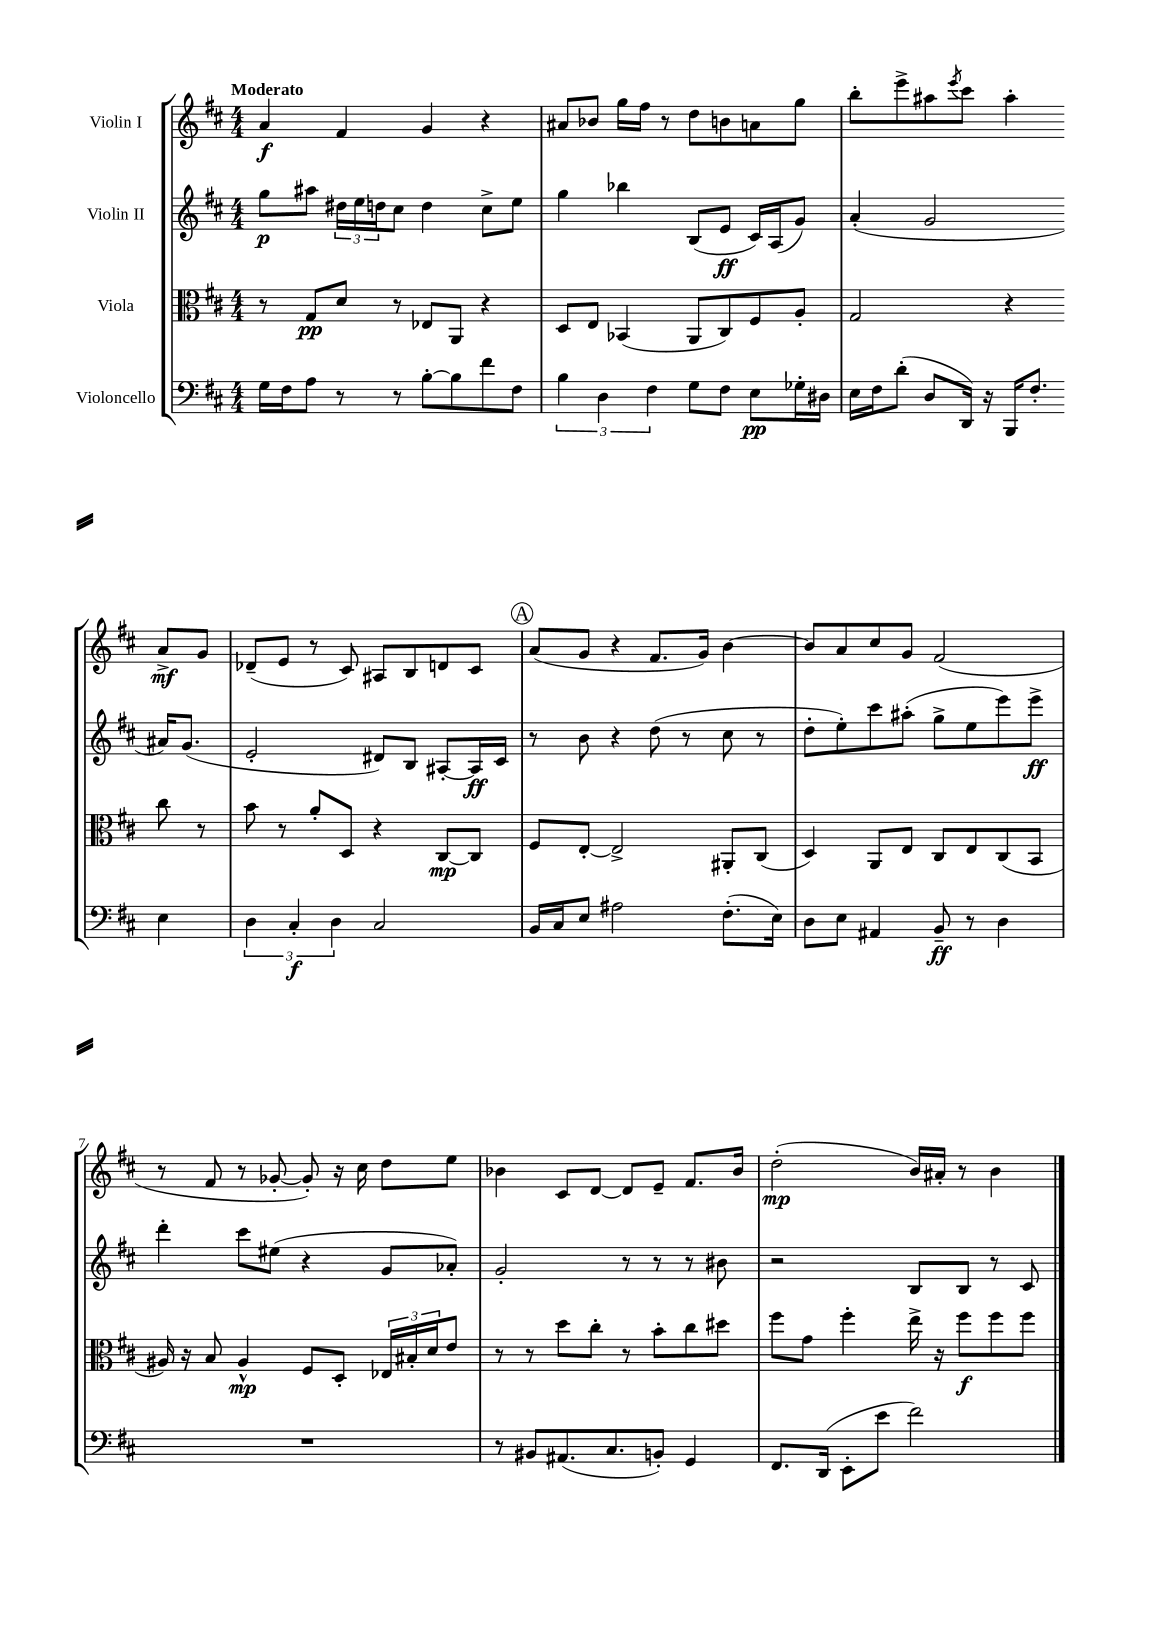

**kern	**dynam	**kern	**dynam	**kern	**dynam	**kern	**dynam
*part4	*part4	*part3	*part3	*part2	*part2	*part1	*part1
*staff4	*staff4	*staff3	*staff3	*staff2	*staff2	*staff1	*staff1
*I"Violoncello	*	*I"Viola	*	*I"Violin II	*	*I"Violin I	*
*clefF4	*	*clefC3	*	*clefG2	*	*clefG2	*
*k[f#c#]	*	*k[f#c#]	*	*k[f#c#]	*	*k[f#c#]	*
*M4/4	*	*M4/4	*	*M4/4	*	*M4/4	*
=1	=1	=1	=1	=1	=1	=1	=1
!	!	!	!	!	!	!LO:TX:a:B:t=Moderato	!
16G\LL	.	8r	.	8gg\L	p	4a/	f
16F#\J	.	.	.	.	.	.	.
8A\J	.	8G/L	pp	8aa#X\J	.	.	.
8r	.	8d/J	.	24dd#X\LL	.	4f#/	.
.	.	.	.	24ee\	.	.	.
.	.	.	.	24ddn\J	.	.	.
8r	.	8r	.	8cc#\J	.	.	.
[8B'\L	.	8E-X/L	.	4dd\	.	4g/	.
8B\]	.	8AA/J	.	.	.	.	.
8f#\	.	4r	.	8cc#^\L	.	4r	.
8F#\J	.	.	.	8ee\J	.	.	.
=2	=2	=2	=2	=2	=2	=2	=2
6B\	.	8D/L	.	4gg\	.	8a#X/L	.
.	.	8E/J	.	.	.	8b-X/J	.
6D\	.	.	.	.	.	.	.
.	.	(4BB-X/	.	4bb-X\	.	16gg\LL	.
.	.	.	.	.	.	16ff#\JJ	.
6F#\	.	.	.	.	.	.	.
.	.	.	.	.	.	8r	.
8G\L	.	8AA/L	.	(8B/L	.	8dd\L	.
8F#\J	.	8C#/)	.	8e/J	ff	8bn\	.
8E\L	pp	8F#/	.	16c#/LL)	.	8an\	.
.	.	.	.	(16A/J	.	.	.
16G-X'\L	.	8A'/J	.	8g/J)	.	8gg\J	.
16D#X\JJ	.	.	.	.	.	.	.
=3	=3	=3	=3	=3	=3	=3	=3
16E\LL	.	2G/	.	(4a'/	.	8bb'\L	.
16F#\J	.	.	.	.	.	.	.
(8d'\J	.	.	.	.	.	8eee^\	.
8D/L	.	.	.	2g/	.	8aa#X\	.
.	.	.	.	.	.	8qeee/	.
16DD/Jk)	.	.	.	.	.	8ccc#\J	.
16r	.	.	.	.	.	.	.
16BBB/KL	.	4r	.	.	.	4aa#'\	.
8.F#'/J	.	.	.	.	.	.	.
4E\	.	8cc#\	.	16a#X/KL)	.	8a^/L	mf
.	.	.	.	(8.g/J	.	.	.
.	.	8r	.	.	.	8g/J	.
!!LO:LB:g=z
=4	=4	=4	=4	=4	=4	=4	=4
6D\	.	8b\	.	2e'/	.	(8d-X~/L	.
.	.	8r	.	.	.	8e/J	.
6C#'/	f	.	.	.	.	.	.
.	.	8a'/L	.	.	.	8r	.
6D\	.	.	.	.	.	.	.
.	.	8D/J	.	.	.	8c#/)	.
2C#/	.	4r	.	8d#X/L)	.	8A#X/L	.
.	.	.	.	8B/J	.	8B/	.
.	.	[8C#/L	mp	[8A#X'/L	.	8dn/	.
.	.	8C#/J]	.	16A#/L]	ff	8c#/J	.
.	.	.	.	16c#/JJ	.	.	.
!!LO:REH:place=s1:t=A
=5	=5	=5	=5	=5	=5	=5	=5
16BB/LL	.	8F#/L	.	8r	.	(8a/L	.
16C#/J	.	.	.	.	.	.	.
8E/J	.	[8E'/J	.	8b\	.	8g/J	.
2A#X\	.	2E^/]	.	4r	.	4r	.
.	.	.	.	(8dd\	.	8.f#/L	.
.	.	.	.	8r	.	.	.
.	.	.	.	.	.	16g/Jk)	.
(8.F#'\L	.	8AA#X'/L	.	8cc#\	.	[4b\	.
.	.	(8C#/J	.	8r	.	.	.
16E\Jk)	.	.	.	.	.	.	.
=6	=6	=6	=6	=6	=6	=6	=6
8D\L	.	4D/)	.	8dd'\L	.	8b/L]	.
8E\J	.	.	.	8ee'\)	.	8a/	.
4AA#X/	.	8AA/L	.	8ccc#\	.	8cc#/	.
.	.	8E/J	.	(8aa#X'\J	.	8g/J	.
8BB~/	ff	8C#/L	.	8gg^\L	.	(2f#/	.
8r	.	8E/	.	8ee\	.	.	.
4D\	.	(8C#/	.	8eee\)	.	.	.
.	.	8BB/J	.	8eee^\J	ff	.	.
!!LO:LB:g=z
=7	=7	=7	=7	=7	=7	=7	=7
1r	.	16A#X/)	.	4ddd'\	.	8r	.
.	.	16r	.	.	.	.	.
.	.	8B/	.	.	.	8f#/	.
.	.	4A#^^/	mp	8ccc#\L	.	8r	.
.	.	.	.	(8ee#X\J	.	[8g-X'/	.
.	.	8F#/L	.	4r	.	8g-'/])	.
.	.	8D'/J	.	.	.	16r	.
.	.	.	.	.	.	16cc#\	.
.	.	24E-X/LL	.	8g/L	.	8dd\L	.
.	.	24B#X'/	.	.	.	.	.
.	.	24d/J	.	.	.	.	.
.	.	8e/J	.	8a-X'/J)	.	8ee\J	.
=8	=8	=8	=8	=8	=8	=8	=8
8r	.	8r	.	2g'/	.	4b-X\	.
8BB#X/L	.	8r	.	.	.	.	.
(8.AA#X/	.	8dd\L	.	.	.	8c#/L	.
.	.	8cc#'\J	.	.	.	[8d/J	.
8.C#/	.	.	.	.	.	.	.
.	.	8r	.	8r	.	8d/L]	.
8BBn'/J)	.	8b'\L	.	8r	.	8e~/J	.
4GG/	.	8cc#\	.	8r	.	8.f#/L	.
.	.	8dd#X\J	.	8b#X\	.	.	.
.	.	.	.	.	.	16b-/Jk	.
=9	=9	=9	=9	=9	=9	=9	=9
8.FF#/L	.	8ff#\L	.	2r	.	(2dd'\	mp
.	.	8g\J	.	.	.	.	.
(16DD/Jk	.	.	.	.	.	.	.
8EE'\L	.	4ff#'\	.	.	.	.	.
8e\J	.	.	.	.	.	.	.
2f#\)	.	16ee^\	.	8B/L	.	16b/LL)	.
.	.	16r	.	.	.	16a#X'/JJ	.
.	.	8ff#\L	f	8B/J	.	8r	.
.	.	8ff#\	.	8r	.	4b\	.
.	.	8ff#\J	.	8c#/	.	.	.
==	==	==	==	==	==	==	==
*-	*-	*-	*-	*-	*-	*-	*-
